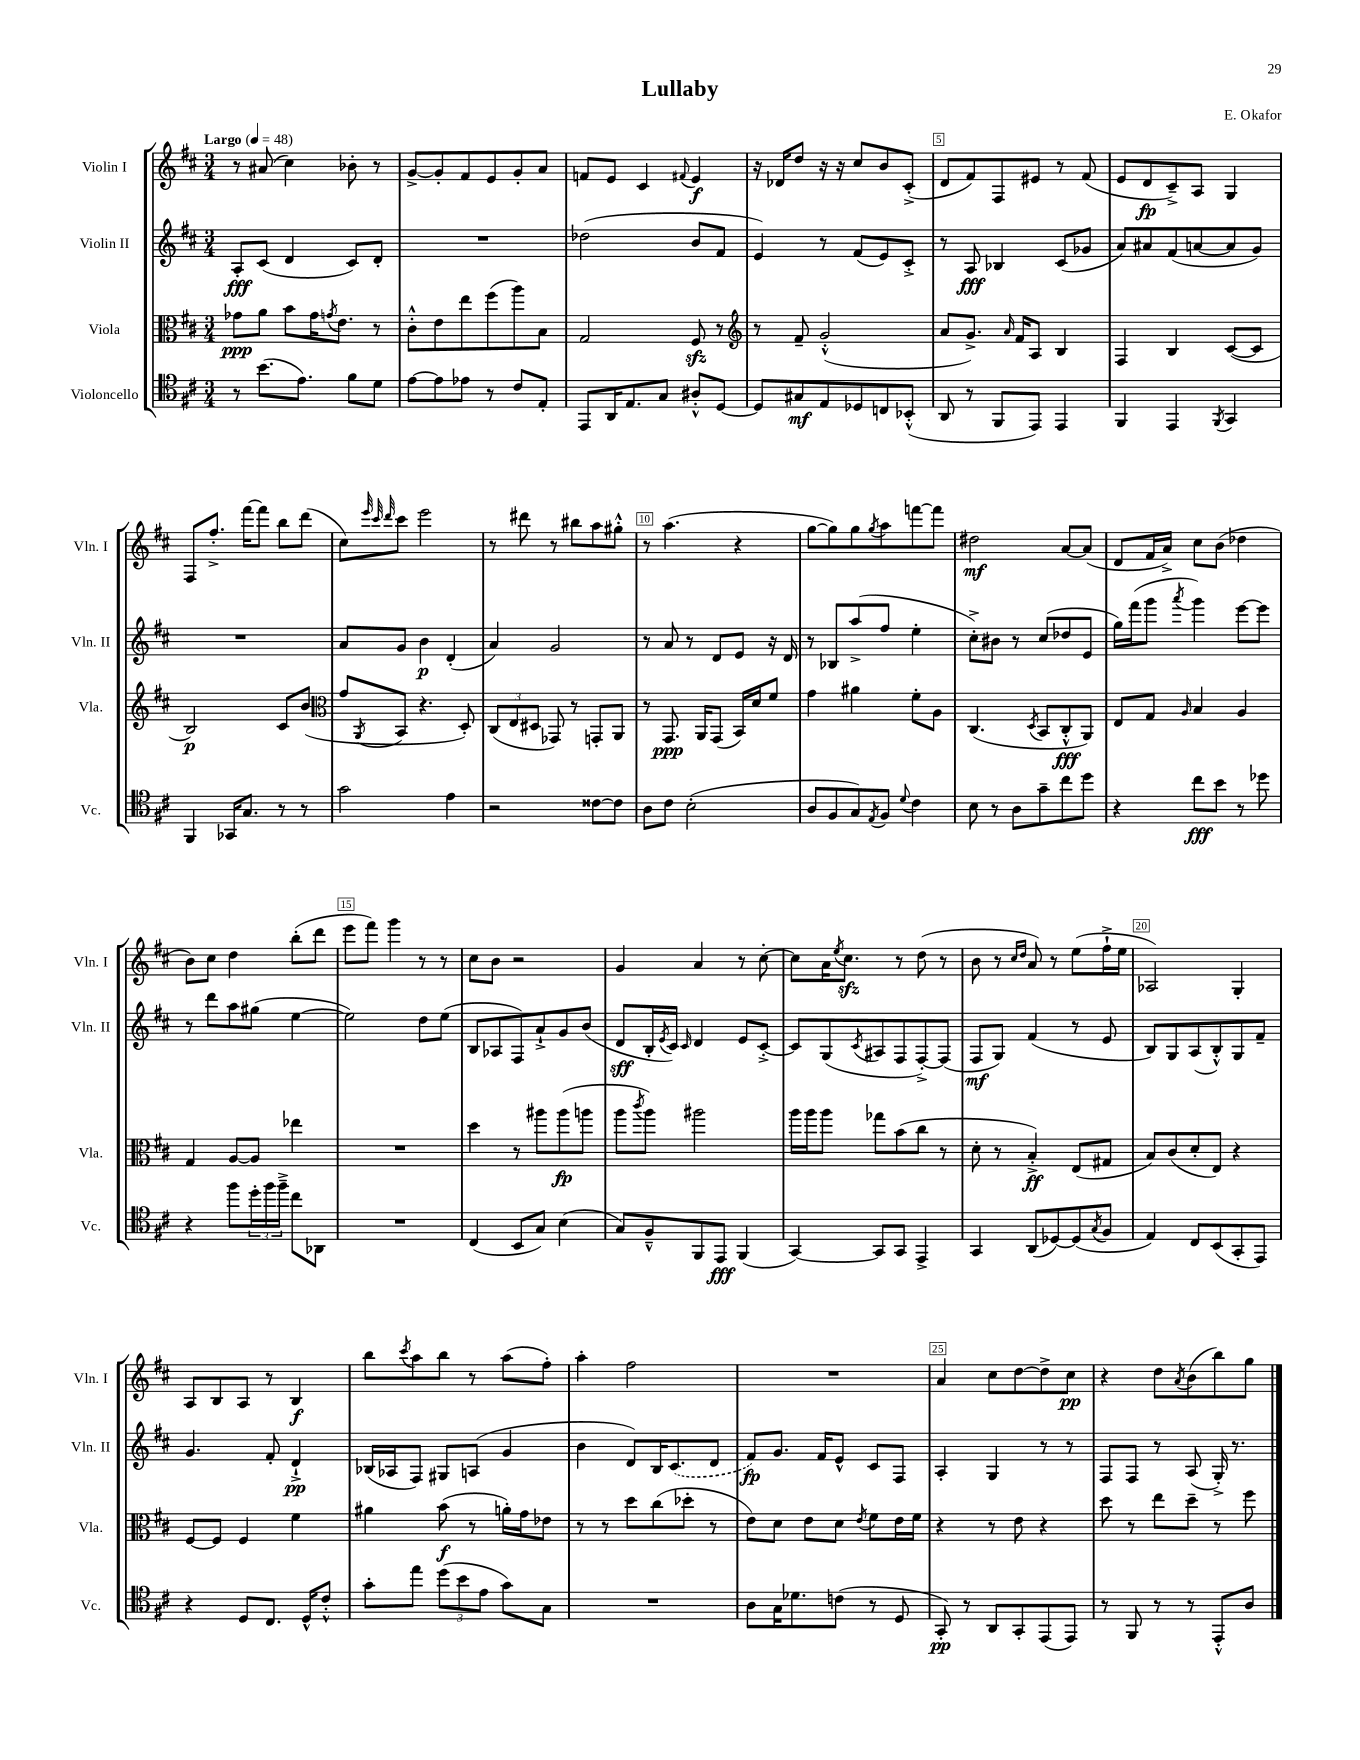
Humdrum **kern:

**kern	**kern	**kern	**kern
*staff4	*staff3	*staff2	*staff1
*clefC4	*clefC3	*clefG2	*clefG2
*k[f#c#]	*k[f#c#]	*k[f#c#]	*k[f#c#]
*M3/4	*M3/4	*M3/4	*M3/4
*MM48	*MM48	*MM48	*MM48
8r	8g-\L	8A'/L	8r
(8.b\L	8a\J	(8c#/J	(8a#/
.	8b\L	4d/	4cc#\)
8.e\J)	.	.	.
.	16g-\K	.	.
.	8qg/	.	.
.	8.e\J	.	.
8f#\L	.	8c#/L)	8b-'\
8d\J	8r	8d'/J	8r
=	=	=	=
[8e\L	8c#'^^\L	2.r	[8g^/L
8e\]	8e\	.	8g'/]
8e-\J	8ee\	.	8f#/
8r	(8ff#\	.	8e/
8c#/L	8aa\)	.	8g'/
8E'/J	8B\J	.	8a/J
=	=	=	=
8EE/L	2G/	(2dd-\	8f/L
16AA/K	.	.	8e/J
8.E/	.	.	.
.	.	.	4c#/
8G/J	.	.	.
.	.	.	8qqf#/
8A#'^^/L	8F#/	8b/L	4e/
[8D/J	8r	8f#/J	.
=	=	=	=
*	*clefG2	*	*
8D/]L	8r	4e/)	16r
.	.	.	16d-/LK
8G#/	8f#~/	.	8dd/J
8E/	(2g'^^/	8r	16r
.	.	.	16r
8D-/	.	(8f#/L	8cc#/L
8C/	.	8e/)	8b/
(8BB-'^^/J	.	8c#'^/J	(8c#'^/J
=	=	=	=
8AA/	8a/L	8r	8d/L
8r	8.g^/J)	8A/	8f#/)
8FF#/L	.	4B-/	8F#/
.	16qqa/	.	.
.	16f#/LK	.	.
8EE/J)	8A/J	.	8e#/J
4EE/	4B/	(8c#/L	8r
.	.	8g-/J	(8f#/
=	=	=	=
4FF#/	4F#/	8a/L)	8e/L
.	.	8a#/	8d/
4EE/	4B/	(8f#/	8c#~^/)
.	.	[8a/	8A/J
8qFF#/	.	.	.
4GG/	([8c#/L	8a/]	4G/
.	8c#/]J	8g/J)	.
=	=	=	=
4FF#/	2B/)	2.r	8F#/L
.	.	.	8.ff#'^/J
16GG-/LK	.	.	.
8.G/J	.	.	[16fff#\LK
.	.	.	8fff#\]J
8r	8c#/L	.	8bb\L
8r	(8b/J	.	(8ddd\J
=	=	=	=
*	*clefC3	*	*
2g\	8g/L	8a/L	8cc#\L)
.	.	.	32qqeee/
.	.	.	32qqccc#/
.	8qAA/	.	32qqddd/
.	8BB/J	8g/J	8ccc#\J
.	4.r	4b\	2eee\
4e\	.	(4d'/	.
.	8D'/)	.	.
=	=	=	=
2r	(12C#/L	4a/)	8r
.	12E/	.	.
.	.	.	8ddd#\
.	12D#/J	.	.
.	8GG-/)	2g/	8r
.	8r	.	8bb#\L
[8c##\L	8GG'/L	.	8aa\
8c##\]J	8AA/J	.	8gg#'^^\J
=	=	=	=
8A\L	8r	8r	8r
8c#\J	8.GG/	8a/	(4.aa\
(2B'\	.	8r	.
.	16AA/LK	.	.
.	(8GG/J	8d/L	.
.	16BB/LL)	8e/J	4r
.	16d/J	.	.
.	8f#/J	16r	.
.	.	16d/	.
=	=	=	=
8A/L	4g\	8r	[8gg\L
8F#/	.	8B-/L	8gg\])
8G/)	4a#\	(8aa^/	8gg\
8qE/	.	.	8qgg/
8F#/J	.	8ff#/J	8aa\
8qqd/	.	.	.
4c#\	8f#'\L	4ee'\	[8fff\
.	8A\J	.	8fff\]J
=	=	=	=
8B\	(4.C#/	8cc#'^\L)	2dd#\
8r	.	8b#\J	.
8A\L	.	8r	.
.	8qD/	.	.
8g~\	8BB/L	(8cc#/L	.
8cc#\	8C#'^^/	8dd-/	[8a/L
8dd\J	8AA/J)	8e/J	(8a/]J
=	=	=	=
4r	8E/L	16gg\LL)	8d/L
.	.	(16fff#\J	.
.	8G/J	8ggg\J	16f#/L
.	.	.	16a^/JJ)
.	16qqA/	8qaaa/	.
8cc#\L	4B/	4ggg\)	8cc#\L
8b\J	.	.	(8b\J
8r	4A/	[8eee\L	4dd-\
8dd-\	.	8eee\]J	.
=	=	=	=
4r	4G/	8r	8b\L)
.	.	8ddd\L	8cc#\J
8ff#\L	[8A/L	8aa\	4dd\
24dd'\L	8A/]J	(8gg#\J	.
24ff#\	.	.	.
24ff#~^\JJ	.	.	.
8cc#\L	4ee-\	[4ee\	(8bb'\L
8AA-\J	.	.	8ddd\J
=	=	=	=
2.r	2.r	2ee\])	8eee\L
.	.	.	8fff#\J)
.	.	.	4ggg\
.	.	8dd\L	8r
.	.	(8ee\J	8r
=	=	=	=
(4C#/	4dd\	8B/L	8cc#\L
.	.	8A-/	8b\J
8BB/L	8r	8F#/)	2r
8G/J)	8aa#\L	8a`^/	.
(4B\	(8aa#\	8g/	.
.	8aa\J	(8b/J	.
=	=	=	=
8G/L)	8aa\L	8d/L	4g/
.	8qccc#/	.	.
8F#~^^/	8aa\J)	16B'/L	.
.	.	8qe/	.
.	.	16c#/JJ)	.
.	.	16qqc#/	.
8FF#/	2aa#\	4d/	4a/
8EE/J	.	.	.
(4FF#/	.	8e/L	8r
.	.	[8c#'^/J	[8cc#'\
=	=	=	=
[4GG/)	16aa\LL	8c#/]L	8cc#\]L
.	16aa\J	.	.
.	8aa\J	(8G/	16a\K
.	.	.	8qee/
.	.	.	8.cc#\J
.	.	8qc#/	.
8GG/]L	8gg-\L	8A#/	.
8GG/J	(8b\	8F#/	8r
4EE^/	8cc#\J	[8F#'^/)	(8dd\
.	8r	(8F#/]J	8r
=	=	=	=
4GG/	8d'\	8F#/L	8b\
.	8r	8G/J)	8r
.	.	.	16qqcc#/LL
.	.	.	16qqdd/JJ
(8AA/L	4B'^/)	(4f#/	8a/)
[8D-/)	.	.	8r
(8D-/]	(8E/L	8r	(8ee\L
8qG/	.	.	.
8F#/J	8G#/J	8e/	16ff#`^\L
.	.	.	16ee\JJ
=	=	=	=
4E/)	8B/L)	8B/L)	2A-/)
.	(8c#/	8G/	.
8C#/L	8d'/	(8A/	.
(8BB/	8E/J)	8B'^^/)	.
8GG'/	4r	8G/	4G'/
8EE/J)	.	8f#~/J	.
=	=	=	=
4r	[8F#/L	4.g/	8A/L
.	8F#/]J	.	8B/
8D/L	4F#/	.	8A/J
8.C#/J	.	8f#'/	8r
.	4f#\	4d`^/	4B/
16D^^/LK	.	.	.
8c#'^^/J	.	.	.
=	=	=	=
8g'\L	4a#\	(16B-/LL	8bb\L
.	.	16A-/J	.
.	.	.	8qccc#/
8ee\J	.	8F#/J)	8aa\
(12dd\L	(8b\	8G#/L	8bb\J
12b\	.	.	.
.	8r	(8A/J	8r
12e\J	.	.	.
8g\L)	16a'\LL)	4g/	(8aa\L
.	16g\J	.	.
8G\J	8e-\J	.	8ff#'\J)
=	=	=	=
2.r	8r	4b\	4aa'\
.	8r	.	.
.	8dd\L	8d/L)	2ff#\
.	(8cc#\	16B/K	.
.	.	(8.c#/	.
.	8dd-'\J	.	.
.	8r	8d/J	.
=	=	=	=
8A\L	8e\L)	8f#/L)	2.r
16G\K	8d\J	8.g/J	.
8.d-\	.	.	.
.	8e\L	.	.
.	.	16f#/LK	.
(8c\J	8d\J	8e^^/J	.
.	8qe/	.	.
8r	8f#\L	8c#/L	.
8D/	16e\L	8F#/J	.
.	16f#\JJ	.	.
=	=	=	=
8GG'/)	4r	4A'/	4a/
8r	.	.	.
8AA/L	8r	4G/	8cc#\L
8GG'/	8e\	.	[8dd\
(8EE/	4r	8r	8dd^\]
8EE/J)	.	8r	8cc#\J
=	=	=	=
8r	8dd\	8F#/L	4r
8FF#/	8r	8F#/J	.
8r	8ee\L	8r	8dd\L
.	.	.	8qa/
8r	8dd~\J	(8A/	(8b\
8EE'^^/L	8r	16G'^/)	8bb\)
.	.	8.r	.
8A/J	8ff#\	.	8gg\J
==	==	==	==
*-	*-	*-	*-
